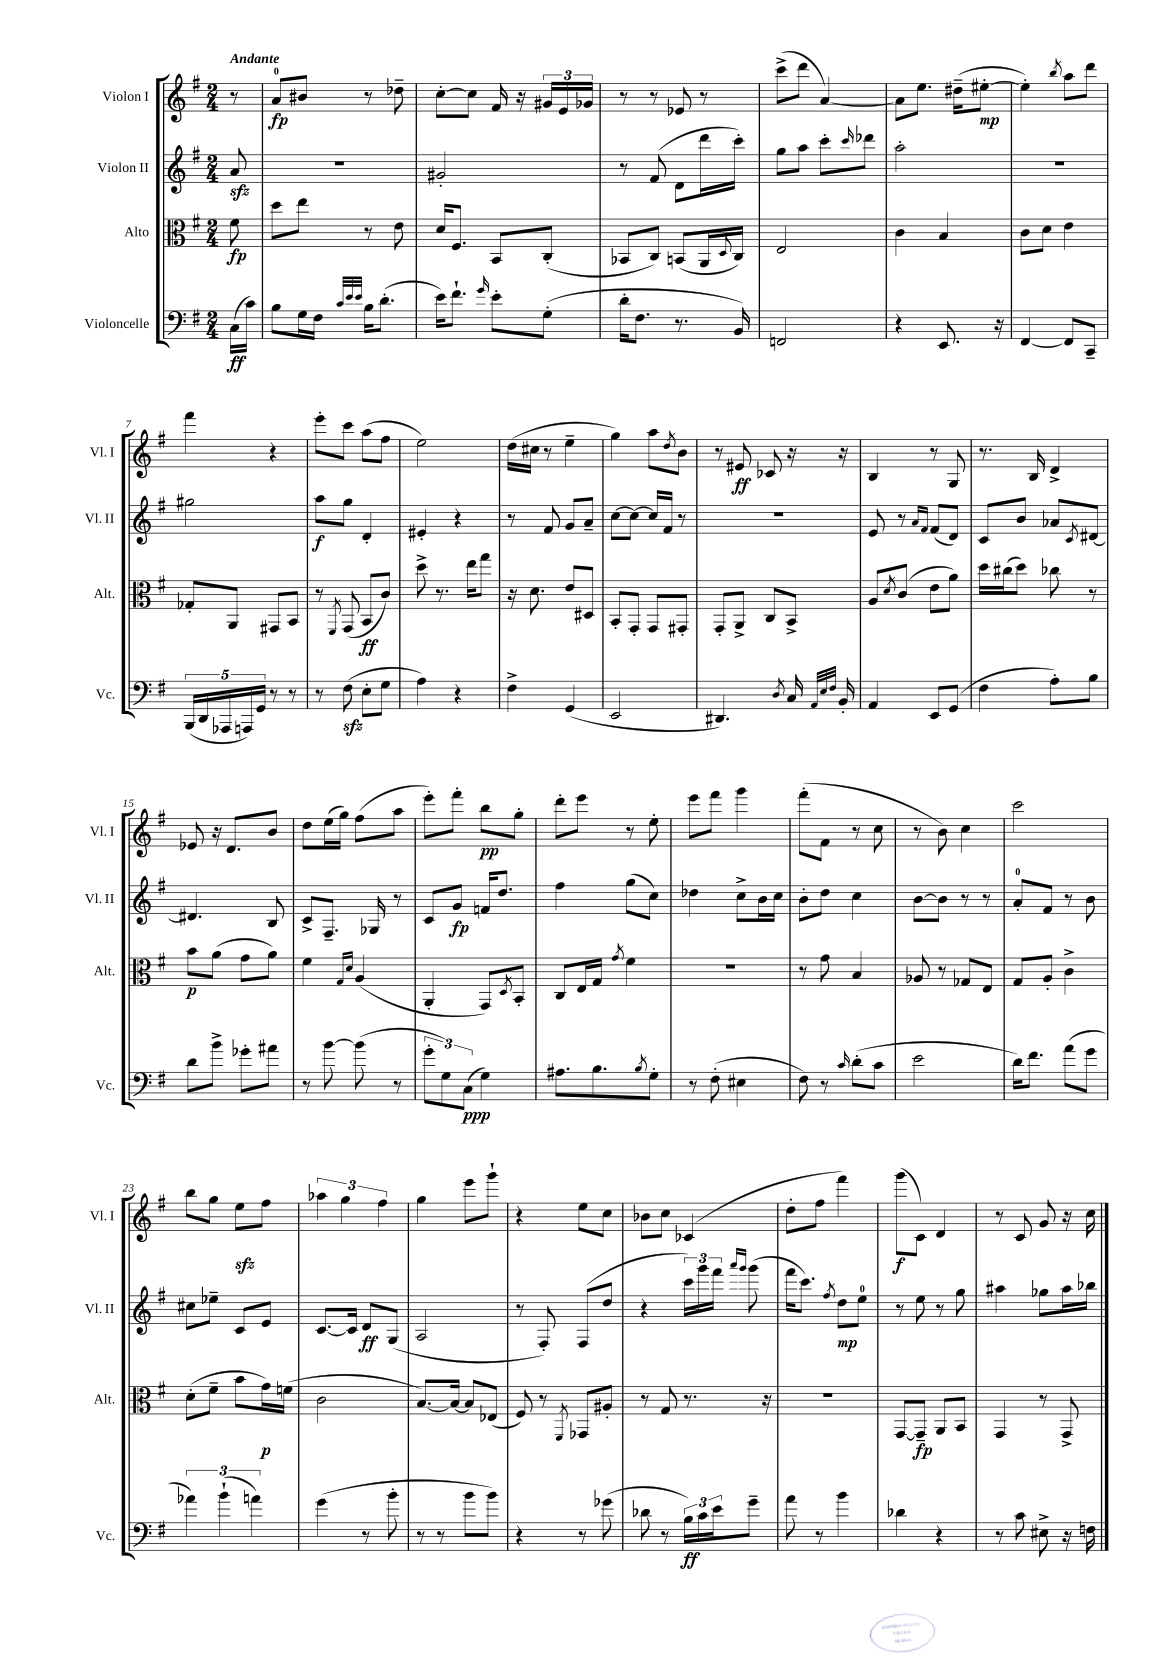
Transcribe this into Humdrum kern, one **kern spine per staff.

**kern	**kern	**kern	**kern
*staff4	*staff3	*staff2	*staff1
*clefF4	*clefC3	*clefG2	*clefG2
*k[f#]	*k[f#]	*k[f#]	*k[f#]
*M2/4	*M2/4	*M2/4	*M2/4
(16C\LL	8f#\	8a/	8r
16c\JJ)	.	.	.
=	=	=	=
8B\L	8dd\L	2r	8a/L
16G\L	8ee\J	.	8b#/J
16F#\JJ	.	.	.
32qqc/LLL	.	.	.
32qqe/	.	.	.
32qqe/JJJ	.	.	.
16B\LK	8r	.	8r
(8.d'\J	.	.	.
.	8e\	.	8dd-~\
=	=	=	=
16e\LK)	16d/LK	2g#'/	[8cc'\L
8.f#`\J	8.F#/J	.	.
.	.	.	8cc\]J
16qqg/	.	.	.
8e'\L	8BB/L	.	16f#/
.	.	.	16r
(8G'\J	(8C'/J	.	24g#/LL
.	.	.	24e/
.	.	.	24g-/JJ
=	=	=	=
16d'\LK	8BB-/L	8r	8r
8.F#\J	.	.	.
.	8C/J)	(8f#/	8r
8.r	(8BB/L	8d\L	8e-/
.	16AA/L	16ddd\L	8r
.	8qqD/	.	.
16BB/)	16C/JJ)	16ccc'\JJ)	.
=	=	=	=
2FF/	2E/	8gg\L	(8ccc^\L
.	.	8aa\J	8ddd\J
.	.	8ccc'\L	[4a/)
.	.	16qqccc/	.
.	.	8ddd-\J	.
=	=	=	=
4r	4c\	2aa'\	8a\]L
.	.	.	8.ee\J
8.EE/	4B/	.	.
.	.	.	(16dd#~\LK
.	.	.	[8ee#'\J
16r	.	.	.
=	=	=	=
[4FF#/	8c\L	2r	4ee#'\])
.	8d\J	.	.
.	.	.	8qbb/
8FF#/]L	4e\	.	8aa\L
8CC~/J	.	.	8ddd\J
=	=	=	=
(20BBB/LL	8G-'/L	2gg#\	4fff#\
20DD/	.	.	.
20AAA-/	.	.	.
.	8AA/J	.	.
20AAA/)	.	.	.
20GG/JJ	.	.	.
8r	8GG#/L	.	4r
8r	8BB/J	.	.
=	=	=	=
8r	8r	8aa\L	8eee'\L
.	8qFF#/	.	.
(8F#\	(8GG/	8gg\J	8ccc\J
8E'\L	8BB/L	4d'/	(8aa\L
8G\J	8c/J)	.	8ff#\J
=	=	=	=
4A\)	8dd^\	4e#'/	2ee\)
.	8.r	.	.
4r	.	4r	.
.	16ee\LK	.	.
.	8gg\J	.	.
=	=	=	=
4F#^\	16r	8r	(16dd\LL
.	8.d\	.	16cc#\JJ
.	.	8f#/	8r
(4GG/	8e/L	8g/L	4ee~\
.	8D#/J	8a~/J	.
=	=	=	=
2EE/	8BB'/L	[8cc\L	4gg\)
.	8GG'/J	8cc\_J	.
.	8GG/L	16cc/]LL	8aa\L
.	.	16f#/JJ	.
.	.	.	8qdd/
.	8GG#'/J	8r	8b\J
=	=	=	=
4.DD#/)	8GG'/L	2r	8r
.	8AA^/J	.	8e#/
.	8C/L	.	8c-/
8qD/	.	.	.
16C/	8BB^/J	.	16r
32qqAA/LLL	.	.	.
32qqE/	.	.	.
32qqF#/JJJ	.	.	.
16BB'/	.	.	16r
=	=	=	=
4AA/	8A/L	8e/	4B/
.	8qd/	.	.
.	(8c/J	8r	.
.	.	16qqa/LL	.
.	.	16qqf#/JJ	.
8EE/L	8e\L	(8f#/L	8r
(8GG/J	8a\J)	8d/J)	8G/
=	=	=	=
4F#\	16dd\LL	8c/L	8.r
.	(16cc#\J	.	.
.	8dd\J)	8b/J	.
.	.	.	16B/
8A'\L)	8cc-\	8a-/L	4d^/
.	.	8qc/	.
8B\J	8r	[8d#/J	.
=	=	=	=
8d\L	8b\L	4.d#/]	8e-/
8b^\J	(8a\J	.	16r
.	.	.	8.d/L
8g-'\L	8g\L	.	.
8a#\J	8a\J)	8B/	8b/J
=	=	=	=
8r	4f#\	8c^/L	8dd\L
[8b\	.	8.F#~/J	(16ee\L
.	.	.	16gg\JJ)
.	16qqG/LL	.	.
.	16qqd/JJ	.	.
(8b\]	(4A/	.	(8ff#\L
.	.	16G-/	.
8r	.	8r	8aa\J
=	=	=	=
12g'\L	4AA'/	8c/L	8eee'\L)
12G\)	.	.	.
.	.	8g/J	8fff#'\J
(12C\J	.	.	.
4G\)	8GG/L)	16f/LK	8bb\L
.	.	8.dd/J	.
.	8qD/	.	.
.	8BB'/J	.	8gg'\J
=	=	=	=
8.A#\L	8C/L	4ff#\	8ddd'\L
.	16E/L	.	8eee\J
8.B\	16G/JJ	.	.
.	8qg/	.	.
.	4f#\	(8gg\L	8r
8qB/	.	.	.
8G'\J	.	8cc\J)	8ee'\
=	=	=	=
8r	2r	4dd-\	8eee\L
(8F#'\	.	.	8fff#\J
4E#\	.	8cc^\L	4ggg\
.	.	16b\L	.
.	.	16cc\JJ	.
=	=	=	=
8F#\)	8r	8b'\L	(8fff#'\L
8r	8g\	8dd\J	8f#\J
16qqc/	.	.	.
(8d'\L	4B/	4cc\	8r
8c\J	.	.	8cc\
=	=	=	=
2e\	8A-/	[8b\L	8r
.	8r	8b\]J	8b\)
.	8G-/L	8r	4cc\
.	8E/J	8r	.
=	=	=	=
16d\LK)	8G/L	8a'/L	2ccc\
8.f#\J	.	.	.
.	8A'/J	8f#/J	.
(8a\L	4c^\	8r	.
8g\J	.	8b\	.
=	=	=	=
6a-\)	(8d'\L	8cc#\L	8bb\L
.	8f#~\J	8ee-~\J	8gg\J
(6b`\	.	.	.
.	8b\L	8c/L	8ee\L
6a\)	.	.	.
.	16g\L)	8e/J	8ff#\J
.	(16f\JJ	.	.
=	=	=	=
(4g\	2c\	[8.c/L	6aa-\
.	.	.	6gg\
.	.	16c/]Jk	.
8r	.	8d/L	.
.	.	.	6ff#\
8b'\	.	(8G/J	.
=	=	=	=
8r	[8.B/L)	2A/	4gg\
8r	.	.	.
.	16B/_Jk	.	.
8b\L	8B/]L	.	8eee\L
8b\J)	(8E-/J	.	8ggg`\J
=	=	=	=
4r	8F#/)	8r	4r
.	8r	8F#'/)	.
.	8qFF#/	.	.
8r	8GG-/L	(8F#/L	8ee\L
(8g-\	8A#'/J	8dd/J	8cc\J
=	=	=	=
8d-\	8r	4r	8b-\L
8r	8G/	.	8cc\J
24B\LL)	8.r	24ccc\LL)	(4c-/
24c\	.	24ggg\	.
24e\J	.	24fff#\JJ	.
.	.	16qqaaa/LL	.
.	.	16qqggg/JJ	.
8g~\J	.	(8ggg\	.
.	16r	.	.
=	=	=	=
8a\	2r	16fff#\LK	8dd'\L
.	.	8.ccc\J)	.
8r	.	.	8ff#\J
.	.	8qff#/	.
4b\	.	8dd\L	4fff#\)
.	.	8ee\J	.
=	=	=	=
4d-\	[8GG/L	8r	(8ggg\L
.	8GG~/]J	8ee\	8c\J)
4r	8AA/L	8r	4d/
.	8BB/J	8gg\	.
=	=	=	=
8r	4GG/	4aa#\	8r
8c\	.	.	8c/
8E#^\	8r	8gg-\L	8g/
16r	8GG^/	16aa#\L	16r
16F\	.	16bb-\JJ	16cc\
==	==	==	==
*-	*-	*-	*-
